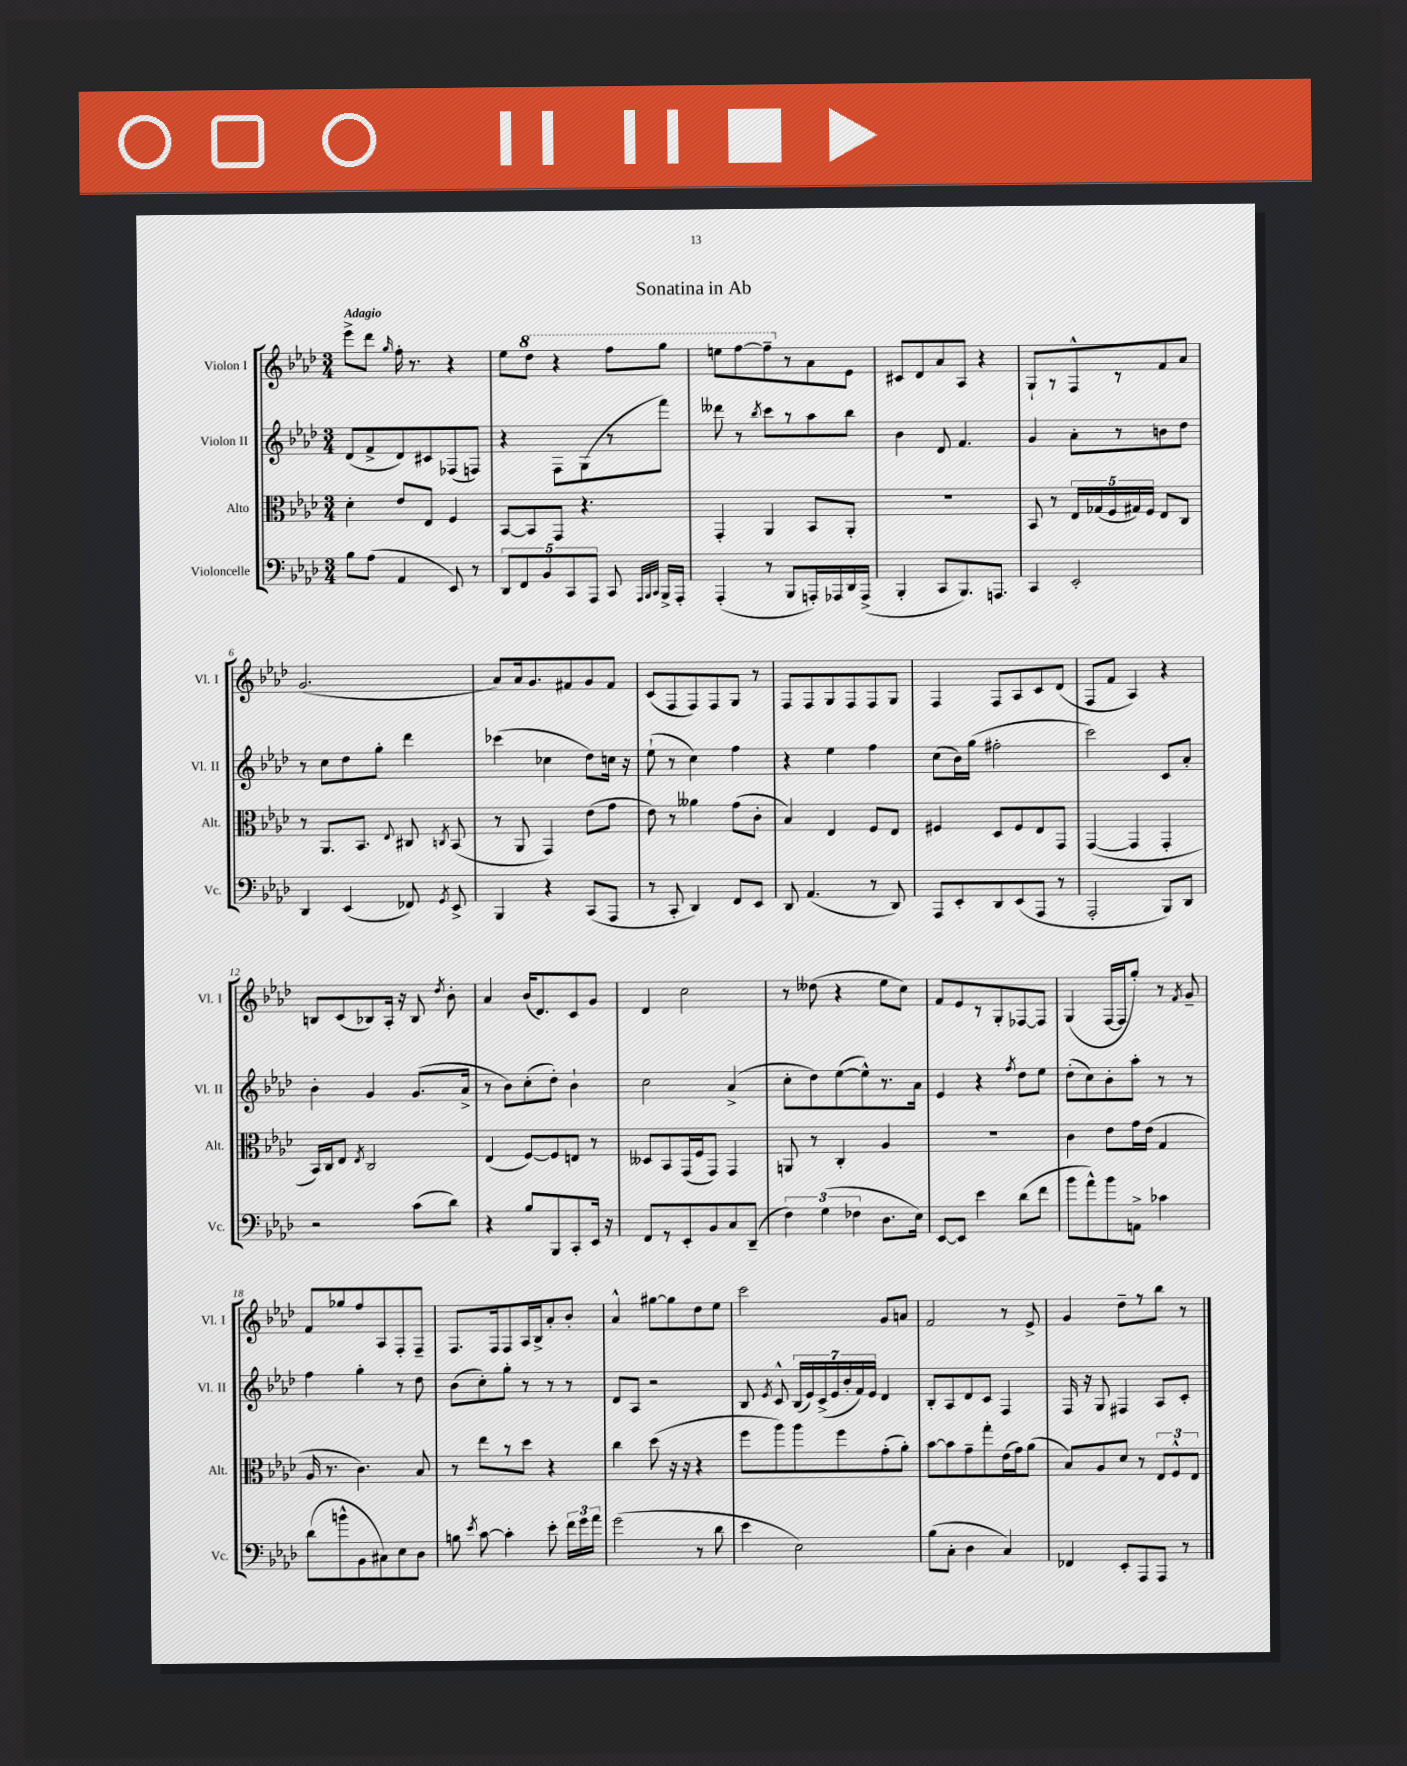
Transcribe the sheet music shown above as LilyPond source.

\header { title = "Sonatina in Ab" }
<<
\new StaffGroup <<
\new Staff = "s0" \with { instrumentName = "Violon I" shortInstrumentName = "Vl. I" } {
    \clef treble \key aes \major \numericTimeSignature \time 3/4 \tempo "Adagio"
    \autoBeamOff ees'''8[-> des'''8] \grace { g''16 } f''16-. r8. r4 |
    ees''8[ \ottava #1 des'''8] r4 f'''8[ g'''8] |
    e'''8[ f'''8~ f'''8-- \ottava #0 r8 aes'8 ees'8] |
    cis'8[ des'8 aes'8 aes8] r4 |
    g8[-! r8 f8-^ r8 f'8 aes'8] |
    g'2.( |
    aes'8[) aes'16 g'8. fis'8 g'8 fis'8] |
    c'8[( f8 f8) f8 g8] r8 |
    f8[ f8 g8 f8 f8 g8] |
    f4 f8[ aes8 c'8 des'8]( |
    f8[ f'8] aes4) r4 |
    b8[ c'8( bes8) aes16]-. r16 bes8 \acciaccatura { des''8 } bes'8-. |
    aes'4 bes'16[( des'8.) c'8 g'8] |
    des'4 c''2 |
    r8 deses''8( r4 ees''8[ c''8]) |
    f'8[ ees'8 r8 g8-. fes8~ fes8] |
    g4( f16[~ f16 g''8]-.) r8 \acciaccatura { f'8 } g'8-- |
    f'8[ ges''8 f''8 aes8 f8-. f8]-- |
    f8.[ f16 f8 aes16 bes16-> aes'8-. bes'8]-. |
    aes'4-^ gis''8[~ gis''8 des''8 ees''8] |
    c'''2 g'8[ a'8] |
    f'2 r8 ees'8-> |
    g'4 des''8[-- r8 bes''8] r8 \bar "|." |
}
\new Staff = "s1" \with { instrumentName = "Violon II" shortInstrumentName = "Vl. II" } {
    \clef treble \key aes \major \numericTimeSignature \time 3/4
    \autoBeamOff des'8[( f'8-> des'8) cis'8 fes8( f8]) |
    r4 f8[ g8( r8 f'''8]) |
    deses'''8 r8 \acciaccatura { bes''8 } c'''8[ r8 aes''8 bes''8] |
    bes'4 des'8 f'4. |
    g'4 aes'8[-. r8 b'8 des''8] |
    r8 c''8[ des''8 g''8]-. des'''4 |
    ces'''4( ces''4 des''8[) c''16] r16 |
    ees''8-!( r8 c''4) f''4 |
    r4 ees''4 f''4 |
    c''8[( bes'16) g''16]( fis''2-. |
    c'''2) c'8[ aes'8]-. |
    bes'4-. g'4 g'8.[( aes'16]-> |
    r8 bes'8[) c''8-.( des''8]-.) bes'4-! |
    c''2 aes'4->( |
    c''8[-. des''8) ees''8~( ees''8-^) r8. aes'16] |
    ees'4 r4 \acciaccatura { f''8 } des''8[ ees''8] |
    des''8[-.( c''8) bes'8-. aes''8]-. r8 r8 |
    f''4 g''4-. r8 des''8 |
    bes'8[( c''8-.) g''8]-. r8 r8 r8 |
    des'8[ aes8] r2 |
    bes8 \acciaccatura { ees'8 } c'8-^ \tuplet 7/4 { bes16[( ees'16) c'16->( ees'16 bes'16-. f'16) ees'16] } des'4 |
    bes8[-. aes8 des'8 c'8] f4 |
    f16 r16 g8 fis4 aes8[ c'8]-. \bar "|." |
}
\new Staff = "s2" \with { instrumentName = "Alto" shortInstrumentName = "Alt." } {
    \clef alto \key aes \major \numericTimeSignature \time 3/4
    \autoBeamOff des'4-. ees'8[ ees8] f4 |
    bes,8[~ bes,8 g,8] r4. |
    g,4-. aes,4 bes,8[ aes,8]-. |
    R2. |
    bes,8 r8 \tuplet 5/4 { ees16[ ges16( f16 gis16) f16] } ees8[ c8] |
    r8 aes,8.[ bes,8.] \appoggiatura { ees8 } cis8 \acciaccatura { c8 } bes,8( |
    r8 aes,8 g,4) ees'8[( g'8] |
    ees'8) r8 aeses'4 g'8[( c'8]-. |
    bes4) ees4 f8[ ees8] |
    fis4 des8[ fis8 ees8 g,8] |
    g,4~( g,4 g,4-. |
    bes,16[) c16 ees8] \acciaccatura { ees8 } c2 |
    ees4( f8[~) f8 e8] r8 |
    deses8[ bes,8 g,16( f16 g,8]) g,4 |
    a,8 r8 c4-. aes4 |
    R2. |
    c'4 ees'8[ g'16 ees'16]( g4 |
    aes16 r8. c'4.) bes8 |
    r8 ees''8[ r8 des''8] r4 |
    c''4 des''8( r16 r16 r4 |
    f''8[ aes''8) aes''8 f''8 g'8-.( aes'8]-.) |
    bes'8[~ bes'8 g'8-- g''8-. ees'16( g'16) aes'8]( |
    bes8[) aes8 des'8] r8 \tuplet 3/2 { ees8[ f8-^ ees8] } \bar "|." |
}
\new Staff = "s3" \with { instrumentName = "Violoncelle" shortInstrumentName = "Vc." } {
    \clef bass \key aes \major \numericTimeSignature \time 3/4
    \autoBeamOff bes8[ aes8]( aes,4 ees,8) r8 |
    \tuplet 5/4 { des,8[ f,8 bes,8 c,8 aes,,8] } c,8 \grace { aes,,32[ bes,,32 c,32] } bes,,16[-> aes,,16]-. |
    aes,,4-.( r8 bes,,8[ a,,16-.) aes,,16 des,16 aes,,16]->( |
    bes,,4-. c,8[ bes,,8.) a,,8.] |
    c,4 ees,2-. |
    des,4 ees,4( fes,8) \acciaccatura { g,8 } ees,8-> |
    bes,,4 r4 c,8[( aes,,8] |
    r8 c,8-. des,4) f,8[ ees,8] |
    des,8 aes,4.( r8 des,8) |
    aes,,8[ ees,8-. des,8 ees,8( aes,,8] r8 |
    aes,,2-. bes,,8[) des,8] |
    r2 c'8[( des'8]) |
    r4 bes8[ bes,,8 c,8-. ees,16] r16 |
    f,8[ r8 ees,8-. bes,8 c8 des,8]--( |
    \tuplet 3/2 { f4) g4( fes4 } des8.[ ees16]) |
    ees,8[~ ees,8] ees'4 des'8[( f'8] |
    bes'8[ aes'8-^) bes'8 a,8]-> ces'4 |
    des'8[( b'8-^ bes,8 cis8) ees8 des8] |
    b8 \acciaccatura { ees'8 } c'8~ c'4-. ees'8-. \tuplet 3/2 { f'16[ g'16 aes'16] } |
    g'2( r8 des'8 |
    ees'4 ees2) |
    bes8[( c8]-. des4 c4) |
    fes,4 ees,8[-. aes,,8 aes,,8] r8 \bar "|." |
}
>>
>>
